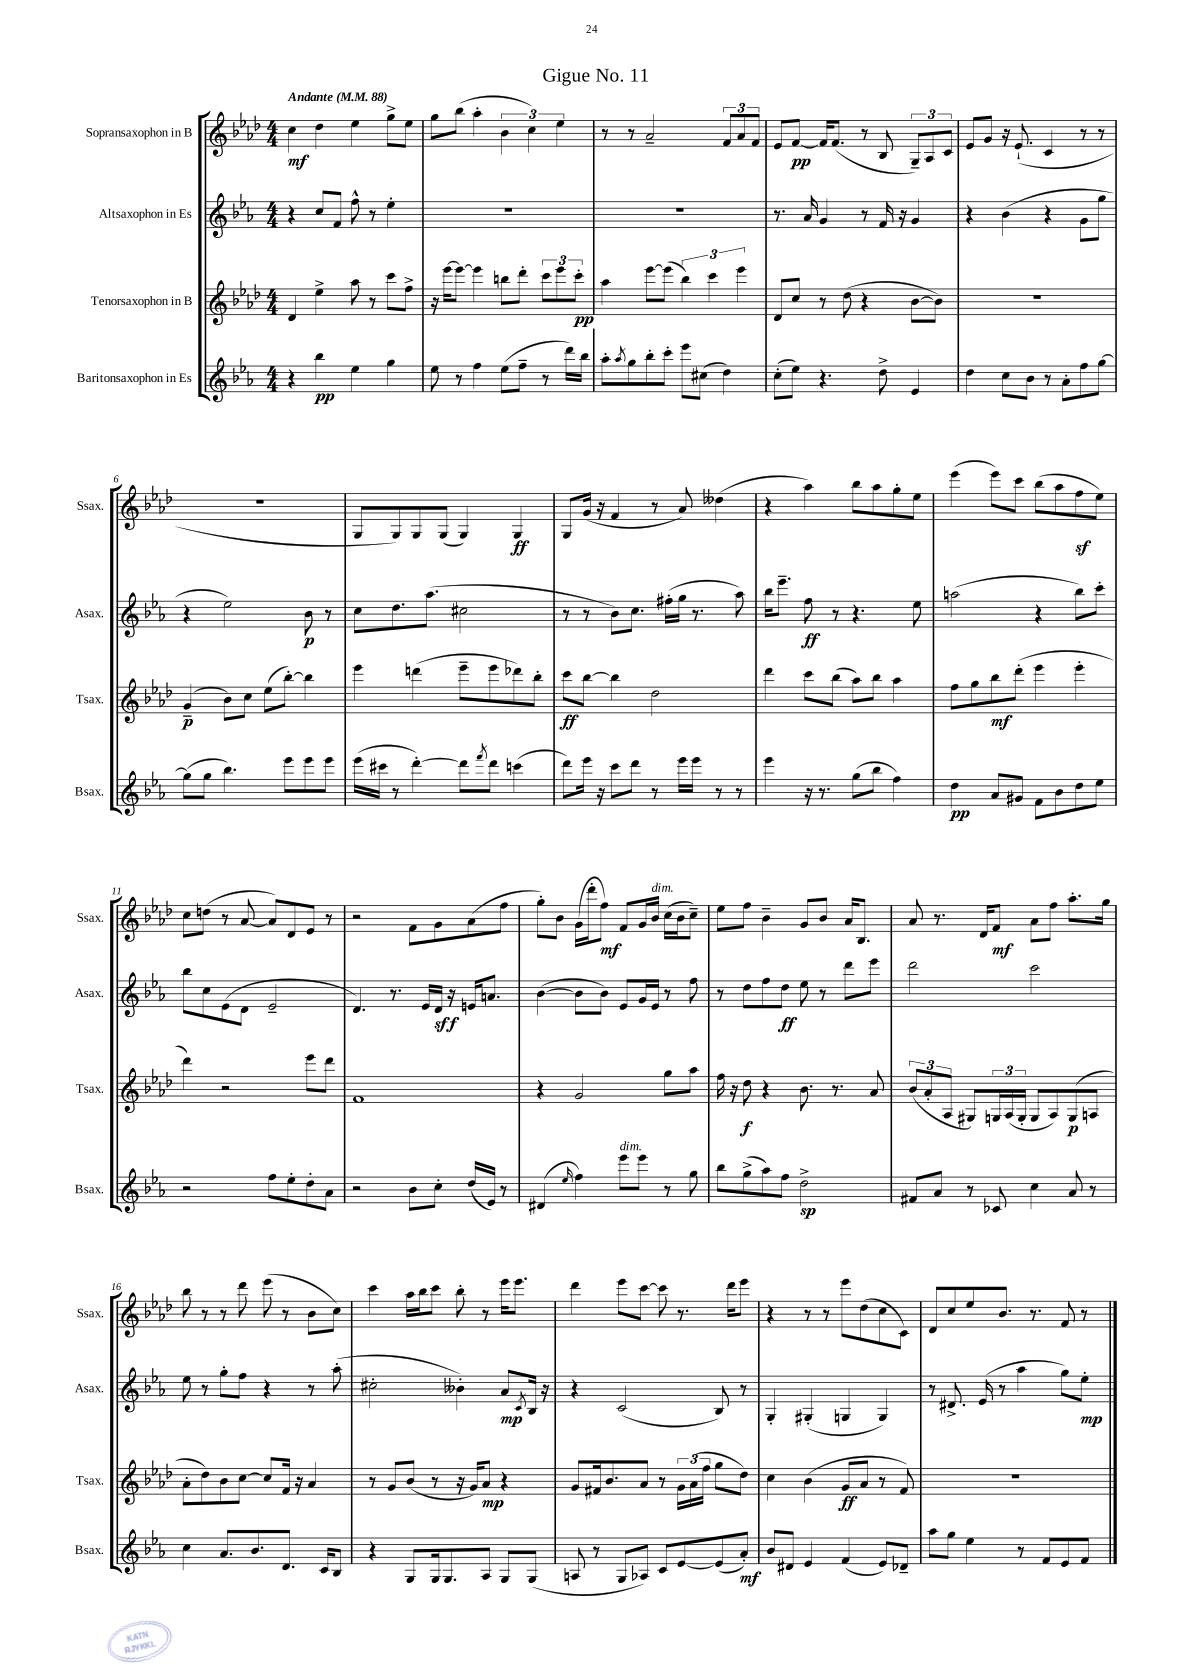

**kern	**kern	**kern	**kern
*staff4	*staff3	*staff2	*staff1
*clefG2	*clefG2	*clefG2	*clefG2
*k[b-e-a-]	*k[b-e-a-d-]	*k[b-e-a-]	*k[b-e-a-d-]
*M4/4	*M4/4	*M4/4	*M4/4
*MM88	*MM88	*MM88	*MM88
4r	4d-	4r	4cc
4bb-	4ee-^	8cc	4dd-
.	.	8f	.
4ee-	8aa-	8ff^^	4ee-
.	8r	8r	.
4gg	8ccc	4ee-'	8gg^
.	8ff^	.	8ee-
=	=	=	=
8ee-	16r	1r	8gg
.	[16eee-	.	.
8r	8eee-_	.	(8bb-
4ff	4eee-]	.	4aa-'
(8ee-	8bb	.	6b-
8ff~	8ddd-'	.	.
.	.	.	6cc)
8r	12ccc	.	.
.	12eee-	.	6ee-
16ddd)	.	.	.
.	12ccc'	.	.
16bb-	.	.	.
=	=	=	=
8aa-'	4aa-	1r	8r
8qaa-	.	.	.
8gg	.	.	8r
8bb-'	[8eee-	.	2a-~
8ccc'	(8eee-]	.	.
8eee-	6bb-)	.	.
(8cc#	.	.	.
.	6ccc	.	.
4dd)	.	.	12f
.	6eee-	.	12a-
.	.	.	12f
=	=	=	=
(8cc'	8d-	8.r	8e-
8ee-)	8cc	.	[8f
.	.	16a-	.
4.r	8r	4g	16f]
.	.	.	(8.f
.	(8dd-	.	.
.	4r	8r	8r
8dd^	.	16f	8B-
.	.	16r	.
4e-	[8b-	4g	12G~)
.	.	.	12A-
.	8b-])	.	.
.	.	.	12c
=	=	=	=
4dd	1r	4r	8e-
.	.	.	8g
8cc	.	(4b-	16r
.	.	.	(8.e-`
8b-	.	.	.
8r	.	4r	4c
8a-'	.	.	.
8ff	.	8g	8r
[8gg	.	8gg	8r
=	=	=	=
(8gg]	(4g~	4r	1r
8gg	.	.	.
4.bb-)	8b-)	2ee-)	.
.	8cc	.	.
.	(8ee-	.	.
8eee-	[8bb-')	.	.
8eee-	4bb-]	8b-	.
8eee-	.	8r	.
=	=	=	=
(16eee-	4eee-	8cc	8G
16ccc#	.	.	.
8r	.	8.dd	8G)
[4ddd')	(4ddd	.	8G
.	.	(8.aa-	.
.	.	.	(8G
8ddd]	8eee-~	2cc#	4G)
8qfff	.	.	.
8ddd	8eee-	.	.
(4ccc	8ddd-)	.	4G
.	8bb-'	.	.
=	=	=	=
8ddd)	8ccc	8r	8G
16eee-	[8bb-	8r	(16g
16r	.	.	16r
8ccc	4bb-]	8b-)	4f
8ddd	.	8.cc	.
8r	2dd-	.	8r
.	.	(16ff#'	.
16eee-	.	16gg	8a-)
16eee-	.	8.r	.
8r	.	.	(4dd--
8r	.	8aa-)	.
=	=	=	=
4eee-	4ddd-	16bb-	4r
.	.	8.eee-~	.
16r	8ccc	8ff	4aa-)
8.r	.	.	.
.	(8bb-	8r	.
(8gg	8aa-)	4.r	8bb-
8bb-	8bb-	.	8aa-
4ff)	4aa-	.	8gg'
.	.	8ee-	8ee-
=	=	=	=
4dd	8ff	(2aa	(4eee-
.	8gg	.	.
8a-	8bb-	.	8eee-)
8g#	(8ddd-'	.	8ccc
8f	4eee-	4r	(8bb-
8b-	.	.	8aa-
8dd	4eee-'	8bb-)	8ff
8ee-	.	8ccc'	8ee-)
=	=	=	=
2r	4ddd-)	8bb-	8cc
.	.	8cc	(8dd
.	2r	(8e-	8r
.	.	8d	[8a-
8ff	.	2e-~	8a-])
8ee-'	.	.	8d-
8dd'	8eee-	.	8e-
8a-	8ddd-	.	8r
=	=	=	=
2r	1f	4.d)	2r
.	.	8.r	.
8b-	.	.	8f
.	.	16e-	.
8cc'	.	16d	8g
.	.	16r	.
(16dd	.	16e	(8a-
16e-)	.	8.a	.
8r	.	.	8ff
=	=	=	=
(4d#	4r	([4b-	8gg')
.	.	.	8b-
16qqee-	.	.	.
4ff)	2g	8b-]	(16g
.	.	.	16ddd-'
.	.	8b-)	8ff)
8eee-	.	8e-	8f
8eee-	.	16g	16g
.	.	16e-	16b-
8r	8gg	8r	(16cc
.	.	.	16b-
8gg	8aa-	8ff	8cc~)
=	=	=	=
8bb-	16ff	8r	8ee-
.	16r	.	.
(8gg^	8dd-	8dd	8ff
8aa-)	4r	8ff	4b-~
8ff	.	8dd	.
2dd^	8.b-	8ee-	8g
.	.	8r	8b-
.	8.r	.	.
.	.	8ddd	16a-
.	.	.	8.B-
.	8a-	8eee-	.
=	=	=	=
8f#	(12b-	2ddd	8a-
.	12a-'	.	.
8a-	.	.	8.r
.	12A-	.	.
8r	8G#)	.	.
.	.	.	16d-
8c-	24G	.	8f
.	(24A-	.	.
.	24G'	.	.
4cc	8G	2ccc	8a-
.	8A-)	.	8ff
8a-	(8G	.	8.aa-'
8r	8A	.	.
.	.	.	16gg
=	=	=	=
4cc	8a-'	8ee-	8bb-
.	8dd-)	8r	8r
8.a-	8b-	8gg'	8r
.	[8cc	8ff	8ddd-
8.b-	.	.	.
.	8cc]	4r	(8eee-
8.d	16f	.	8r
.	16r	.	.
.	4a-	8r	8b-
16c	.	.	.
8B-	.	(8aa-'	8cc)
=	=	=	=
4r	8r	2cc#'	4ccc
.	8g	.	.
8G	(8b-	.	16aa-
.	.	.	16bb-
16G	8r	.	8ccc
8.G	.	.	.
.	16r	4b--')	8bb-'
.	16g)	.	.
8A-	8a-	.	8r
8G	4r	8a-	16eee-
.	.	.	8.eee-
.	.	8qc	.
(8G	.	16B-	.
.	.	16r	.
=	=	=	=
8A	8g	4r	4ddd-
8r	16f#	.	.
.	8.b-	.	.
8G	.	(2c	8eee-
8A-)	8a-	.	[8ccc
8c	8r	.	8ccc]
[8e-	24g	.	8.r
.	(24a-	.	.
.	24ff	.	.
(8e-]	8gg	8B-)	.
.	.	.	16ddd-
8a-')	8dd-)	8r	8eee-
=	=	=	=
8b-	4cc	4G'	4r
8d#	.	.	.
4e-	(4b-	(4G#'	8r
.	.	.	8r
(4f	8g	4G	8eee-
.	8a-	.	(8dd-
8e-)	8r	4G)	8cc
8d-~	8f)	.	8c)
=	=	=	=
8aa-	1r	8r	8d-
8gg	.	8.d#^	8cc
4ee-	.	.	8ee-
.	.	(16e-	.
.	.	8r	8.b-
8r	.	4aa-	.
.	.	.	8.r
8f	.	.	.
8e-	.	8gg)	8f
8f	.	8ee-'	8r
==	==	==	==
*-	*-	*-	*-
